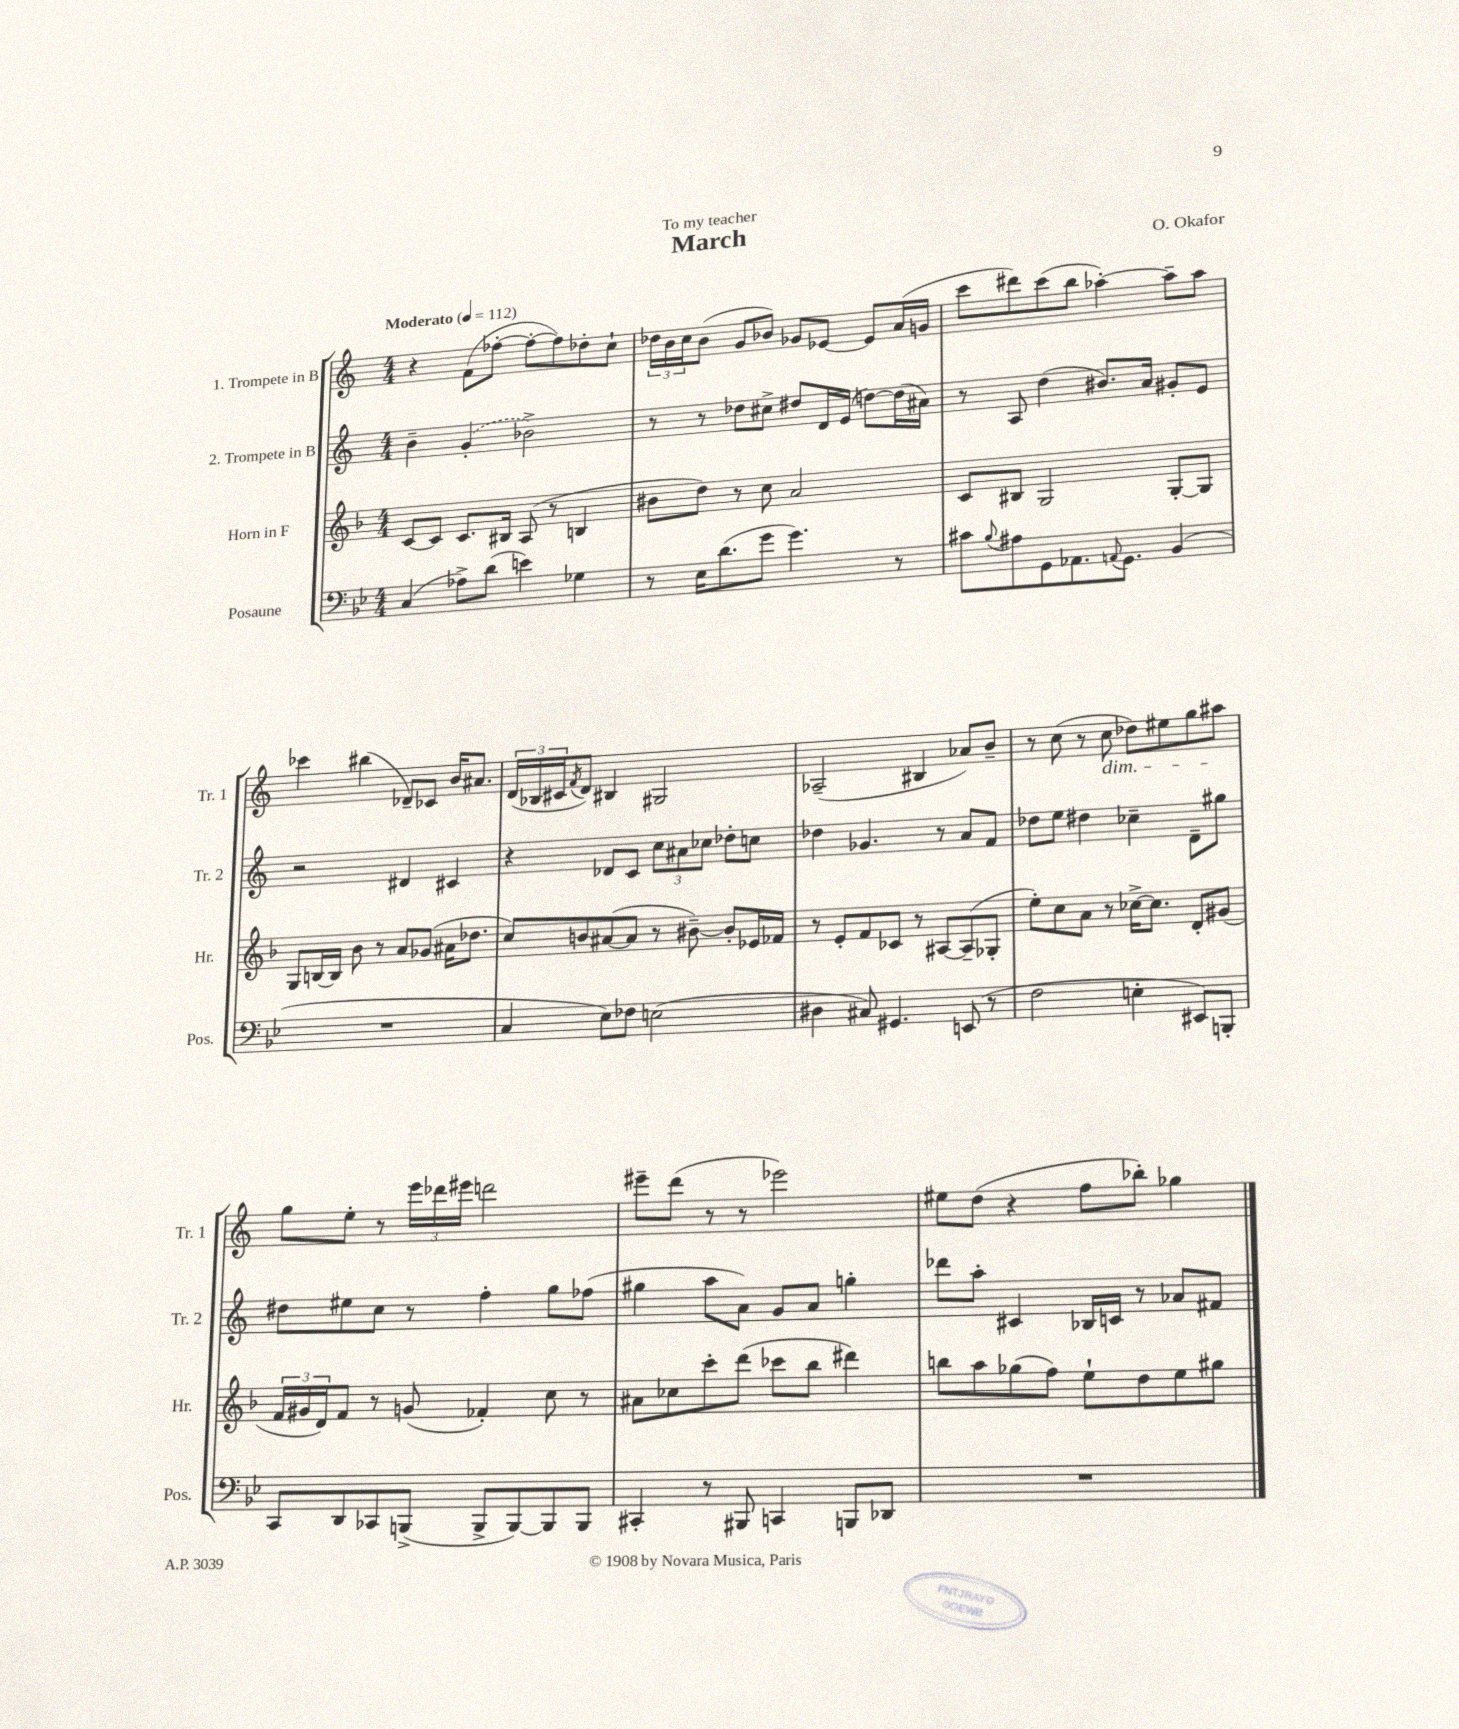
\header { title = "March" composer = "O. Okafor" dedication = "To my teacher" }
<<
\new StaffGroup <<
\new Staff = "s0" \with { instrumentName = "1. Trompete in B" shortInstrumentName = "Tr. 1" } {
    \clef treble \key c \major \numericTimeSignature \time 4/4 \tempo "Moderato" 4 = 112
    r4 f'8( fes''8~-. fes''8~-. fes''8) des''8-. c''8-! |
    \tuplet 3/2 { des''16 b'16 c''16 } b'8( g'8 bes'8) ges'8 ees'8~ ees'8 a'16( g'16 |
    c'''8 dis'''8) c'''8( b''8 aes''4~-.) aes''8-- aes''8 |
    ces'''4 bis''4( des'8--) ces'8 b'16 ais'8. |
    \tuplet 3/2 { d'16( bes16 cis'16 } \acciaccatura { f'8 } d'8) bis4 gis2 |
    aes2--( bis4 aes'8) b'8-- |
    r8 c''8( r8 c''8\dim des''8) eis''8 g''8 ais''8\! |
    g''8 e''8-. r8 \tuplet 3/2 { e'''16 des'''16 eis'''16 } d'''2 |
    eis'''8-- d'''8( r8 r8 ees'''2) |
    eis''8 d''8( r4 f''8 bes''8-.) ges''4 \bar "|." |
}
\new Staff = "s1" \with { instrumentName = "2. Trompete in B" shortInstrumentName = "Tr. 2" } {
    \clef treble \key c \major \numericTimeSignature \time 4/4
    b'4-- \once \slurDashed g'4-.( bes'2->) |
    r8 r8 des''8 cis''8-> dis''8 d'16 e'16( d''8~) d''16( ais'16) |
    r8 a8 d''4( bis'8.) a'16 gis'8-. e'8 |
    r2 dis'4 cis'4 |
    r4 des'8 c'8 \tuplet 3/2 { c''8 ais'8 ces''8 } des''8-. c''8 |
    des''4 ges'4. r8 a'8 f'8 |
    des''8 e''8 dis''4 ces''4-- d'8-- gis''8 |
    dis''8 eis''8 c''8 r8 f''4-. g''8 fes''8( |
    gis''4 a''8 a'8) g'8 a'8 g''4-. |
    des'''8 a''8-. cis'4 bes16 c'16 r8 aes'8 fis'8 \bar "|." |
}
\new Staff = "s2" \with { instrumentName = "Horn in F" shortInstrumentName = "Hr." } {
    \clef treble \key f \major \numericTimeSignature \time 4/4
    c'8~ c'8 c'8. bis16 a8( r8 b4 |
    bis'8 d''8) r8 c''8 a'2 |
    c'8 bis8 g2 g8~-. g8 |
    g8 b16~ b16 bes'8 r8 a'8 ges'8( ais'16 des''8. |
    c''8) b'8 ais'8~( ais'8 r8 bis'8~--) bis'8-. ees'16 fes'16 |
    r8 e'8-. f'8 ces'8 r8 ais8~ ais8--( ges8-. |
    e''8-.) c''8 a'8 r8 ces''16~-> ces''8. d'8-. gis'8( |
    \tuplet 3/2 { f'16 gis'16 d'16) } f'8 r8 g'8( fes'4-.) c''8 r8 |
    ais'8 ces''8 c'''8-. d'''8( ces'''8 bes''8 dis'''4) |
    b''8 a''8 ges''8( f''8) e''8-! d''8 e''8 gis''8 \bar "|." |
}
\new Staff = "s3" \with { instrumentName = "Posaune" shortInstrumentName = "Pos." } {
    \clef bass \key bes \major \numericTimeSignature \time 4/4
    c4( aes8->) d'8( e'4) ges4 |
    r8 ees16 d'8.( g'8 g'4.) r8 |
    cis'8 \appoggiatura { bes8 } ais8 g,8 aes,8. \appoggiatura { a,8 } g,8. bes,4( |
    R1 |
    c4 ees8) fes8 e2( |
    dis4 cis8) gis,4. e,8( r8 |
    f2 e4-. eis,8) b,,8-. |
    c,8 d,8 ces,8 b,,8->( b,,8-> b,,8~) b,,8 b,,8 |
    cis,4-. r8 bis,,8 c,4 b,,8 des,8 |
    R1 \bar "|." |
}
>>
>>
\layout { \context { \Score \remove "Bar_number_engraver" } }
